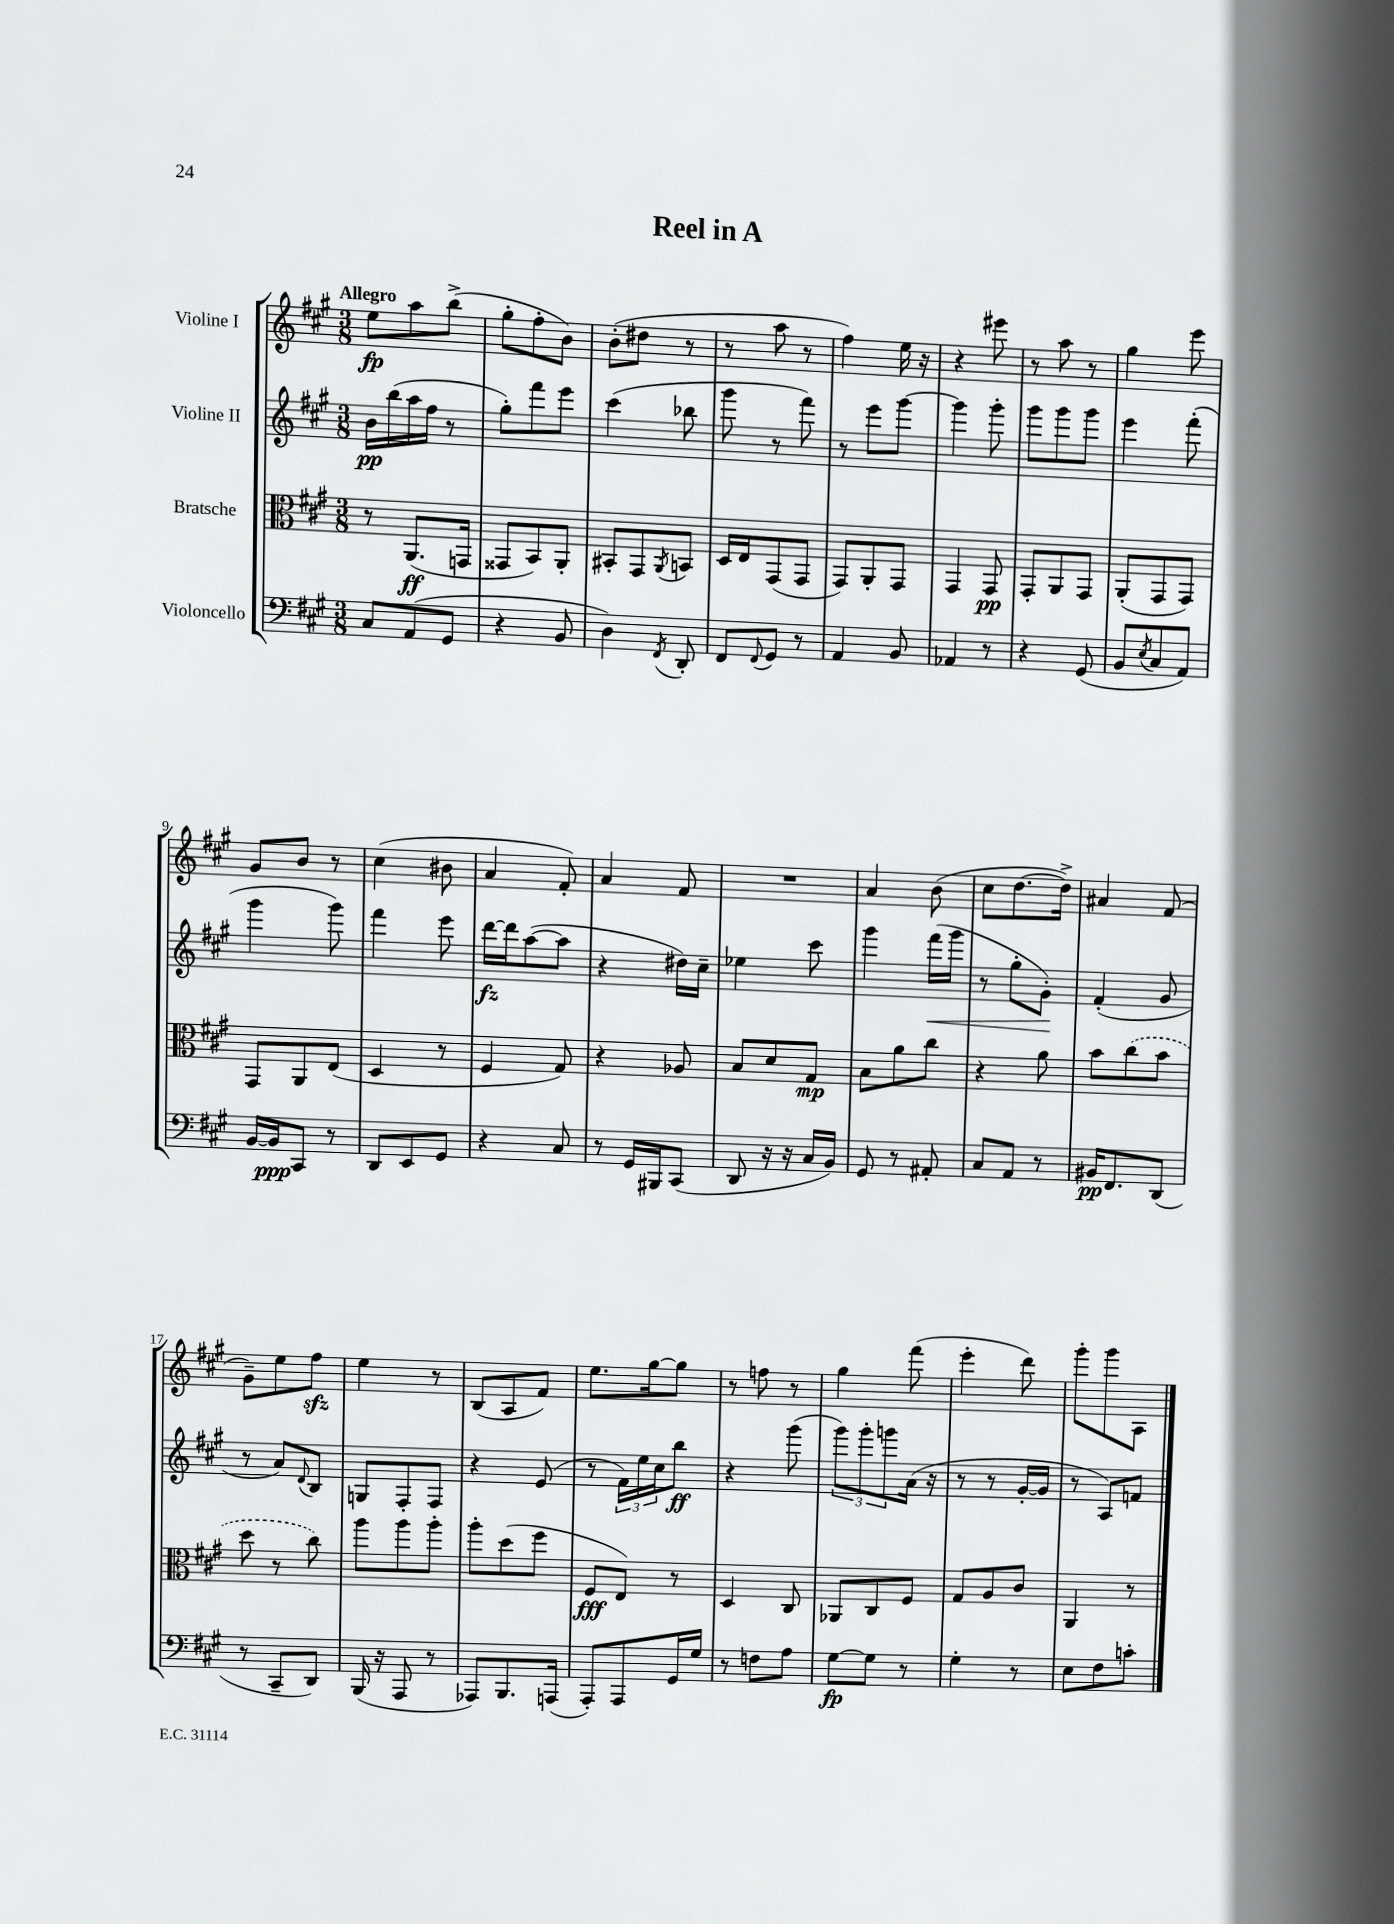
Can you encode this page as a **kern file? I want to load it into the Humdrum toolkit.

**kern	**dynam	**kern	**dynam	**kern	**dynam	**kern	**dynam
*part4	*part4	*part3	*part3	*part2	*part2	*part1	*part1
*staff4	*staff4	*staff3	*staff3	*staff2	*staff2	*staff1	*staff1
*I"Violoncello	*	*I"Bratsche	*	*I"Violine II	*	*I"Violine I	*
*clefF4	*	*clefC3	*	*clefG2	*	*clefG2	*
*k[f#c#g#]	*	*k[f#c#g#]	*	*k[f#c#g#]	*	*k[f#c#g#]	*
*M3/8	*	*M3/8	*	*M3/8	*	*M3/8	*
=1	=1	=1	=1	=1	=1	=1	=1
!	!	!	!	!	!	!LO:TX:a:B:t=Allegro	!
8C#/L	.	8r	.	16b\LL	pp	8ee\L	fp
.	.	.	.	(16bb\	.	.	.
(8AA/	.	(8.AA/L	ff	16aa\	.	8aa\	.
.	.	.	.	16ff#\JJ	.	.	.
8GG#/J	.	.	.	8r	.	(8bb^\J	.
.	.	16GGn/Jk	.	.	.	.	.
=2	=2	=2	=2	=2	=2	=2	=2
4r	.	8GG##X/L	.	8gg#'\L)	.	8gg#'\L	.
.	.	8BB/)	.	8fff#\	.	8ff#'\	.
8BB/	.	8AA'/J	.	8eee\J	.	8b\J)	.
=3	=3	=3	=3	=3	=3	=3	=3
4D\)	.	8BB#X'/L	.	(4ccc#\	.	(8b'\L	.
.	.	8GG#/	.	.	.	8dd#X\J	.
8qFF#/	.	8qAA/	.	.	.	.	.
8DD'/	.	8BBn/J	.	8bb-X\	.	8r	.
=4	=4	=4	=4	=4	=4	=4	=4
8FF#/L	.	16D/LL	.	8ggg#\	.	8r	.
.	.	16E/J	.	.	.	.	.
8qqFF#/	.	.	.	.	.	.	.
8GG#/J	.	(8GG#/	.	8r	.	8aa\	.
8r	.	8GG#/J	.	8fff#\)	.	8r	.
=5	=5	=5	=5	=5	=5	=5	=5
4AA/	.	8GG#/L)	.	8r	.	4ff#\)	.
.	.	8AA'/	.	8eee\L	.	.	.
8BB/	.	8GG#/J	.	[8ggg#\J	.	16ee\	.
.	.	.	.	.	.	16r	.
=6	=6	=6	=6	=6	=6	=6	=6
4AA-X/	.	4GG#/	.	4ggg#\]	.	4r	.
8r	.	8GG#/	pp	8ggg#'\	.	8eee#X\	.
=7	=7	=7	=7	=7	=7	=7	=7
4r	.	8GG#'/L	.	8ggg#\L	.	8r	.
.	.	8AA/	.	8ggg#\	.	8aa\	.
(8GG#/	.	8GG#/J	.	8ggg#\J	.	8r	.
=8	=8	=8	=8	=8	=8	=8	=8
8BB/L	.	(8AA'/L	.	4eee\	.	4gg#\	.
8qE/	.	.	.	.	.	.	.
8C#/	.	8GG#/	.	.	.	.	.
8AA/J)	.	8GG#/J)	.	(8fff#'\	.	8eee\	.
!!LO:LB:g=z
=9	=9	=9	=9	=9	=9	=9	=9
[16BB/LL	.	8GG#/L	.	4ggg#\	.	8g#/L	.
16BB/J]	ppp	.	.	.	.	.	.
8CC#/J	.	8AA/	.	.	.	8b/J	.
8r	.	(8E/J	.	8ggg#\)	.	8r	.
=10	=10	=10	=10	=10	=10	=10	=10
8DD/L	.	4D/	.	4fff#\	.	(4cc#\	.
8EE/	.	.	.	.	.	.	.
8GG#/J	.	8r	.	8eee\	.	8b#X\	.
=11	=11	=11	=11	=11	=11	=11	=11
4r	.	4F#/	.	[16ddd\LL	fz	4a/	.
.	.	.	.	16ddd\J]	.	.	.
.	.	.	.	([8aa\	.	.	.
8C#/	.	8G#/)	.	8aa\J]	.	8f#'/)	.
=12	=12	=12	=12	=12	=12	=12	=12
8r	.	4r	.	4r	.	4a/	.
16GG#/LL	.	.	.	.	.	.	.
16BBB#X/J	.	.	.	.	.	.	.
(8CC#/J	.	8A-X/	.	16dd#X\LL)	.	8f#/	.
.	.	.	.	16cc#~\JJ	.	.	.
=13	=13	=13	=13	=13	=13	=13	=13
8DD/	.	8B/L	.	4ee-X\	.	4.r	.
16r	.	8d/	.	.	.	.	.
16r	.	.	.	.	.	.	.
16C#/LL	.	8G#/J	mp	8ccc#\	.	.	.
16BB/JJ)	.	.	.	.	.	.	.
=14	=14	=14	=14	=14	=14	=14	=14
8GG#/	.	8B\L	.	4ggg#\	.	4a/	.
8r	.	8a\	.	.	.	.	.
!	!	!	!	!	!LO:HP:b	!	!
8AA#X'/	.	8cc#\J	.	(16fff#\LL	<	(8b\	.
.	.	.	.	16ggg#\JJ	.	.	.
=15	=15	=15	=15	=15	=15	=15	=15
8C#/L	.	4r	.	8r	.	8cc#\L	.
8AA/J	.	.	.	8gg#'\L	.	[8.dd\	.
8r	.	8a\	.	8g#'\J)	.	.	.
.	.	.	.	.	.	16dd^\Jk])	.
.	.	.	.	.	[	.	.
=16	=16	=16	=16	=16	=16	=16	=16
16BB#X/KL	pp	8b\L	.	(4f#'/	.	4a#X/	.
8.FF#/	.	.	.	.	.	.	.
.	.	(8cc#\	.	.	.	.	.
(8DD/J	.	8b\J	.	8g#/	.	(8f#/	.
!!LO:LB:g=z
=17	=17	=17	=17	=17	=17	=17	=17
8r	.	8dd\	.	8r	.	8g#~\L)	.
8CC#~/L	.	8r	.	8a/L)	.	8ee\	.
.	.	.	.	8qqd/	.	.	.
8DD/J)	.	8cc#\)	.	8B/J	.	8ff#zz\J	.
=18	=18	=18	=18	=18	=18	=18	=18
(16BBB/	.	8aa\L	.	8Gn/L	.	4ee\	.
16r	.	.	.	.	.	.	.
8AAA/	.	8aa\	.	8F#'/	.	.	.
8r	.	8aa'\J	.	8F#/J	.	8r	.
=19	=19	=19	=19	=19	=19	=19	=19
8AAA-X/L)	.	8aa'\L	.	4r	.	(8B/L	.
8.BBB/	.	(8dd\	.	.	.	8A/	.
.	.	8ff#\J	.	(8e/	.	8f#/J)	.
(16AAAn/Jk	.	.	.	.	.	.	.
=20	=20	=20	=20	=20	=20	=20	=20
8AAA'/L)	.	8F#/L	fff	8r	.	8.ee\L	.
8AAA/	.	8E/J)	.	24f#\LL)	.	.	.
.	.	.	.	24ee\	.	.	.
.	.	.	.	.	.	[16gg#\k	.
.	.	.	.	24cc#\J	.	.	.
16GG#/L	.	8r	.	8bb\J	ff	8gg#\J]	.
16G#/JJ	.	.	.	.	.	.	.
=21	=21	=21	=21	=21	=21	=21	=21
8r	.	4D/	.	4r	.	8r	.
8Fn\L	.	.	.	.	.	8ffn\	.
8A\J	.	8C#/	.	(8ggg#\	.	8r	.
=22	=22	=22	=22	=22	=22	=22	=22
[8G#\L	fp	8AA-X/L	.	12ggg#\L)	.	4gg#\	.
.	.	.	.	12ggg#'\	.	.	.
8G#\J]	.	8C#/	.	.	.	.	.
.	.	.	.	12gggn\	.	.	.
8r	.	8F#/J	.	(16a\Jk	.	(8fff#\	.
.	.	.	.	16r	.	.	.
=23	=23	=23	=23	=23	=23	=23	=23
4G#'\	.	8G#/L	.	8r	.	4eee'\	.
.	.	8A/	.	8r	.	.	.
8r	.	8c#/J	.	[16g#'/LL	.	8ddd\)	.
.	.	.	.	16g#/JJ]	.	.	.
=24	=24	=24	=24	=24	=24	=24	=24
8E\L	.	4AA/	.	8r	.	8ggg#'\L	.
8F#\	.	.	.	8A/L)	.	8ggg#\	.
8cn'\J	.	8r	.	8fn/J	.	8A\J	.
==	==	==	==	==	==	==	==
*-	*-	*-	*-	*-	*-	*-	*-
